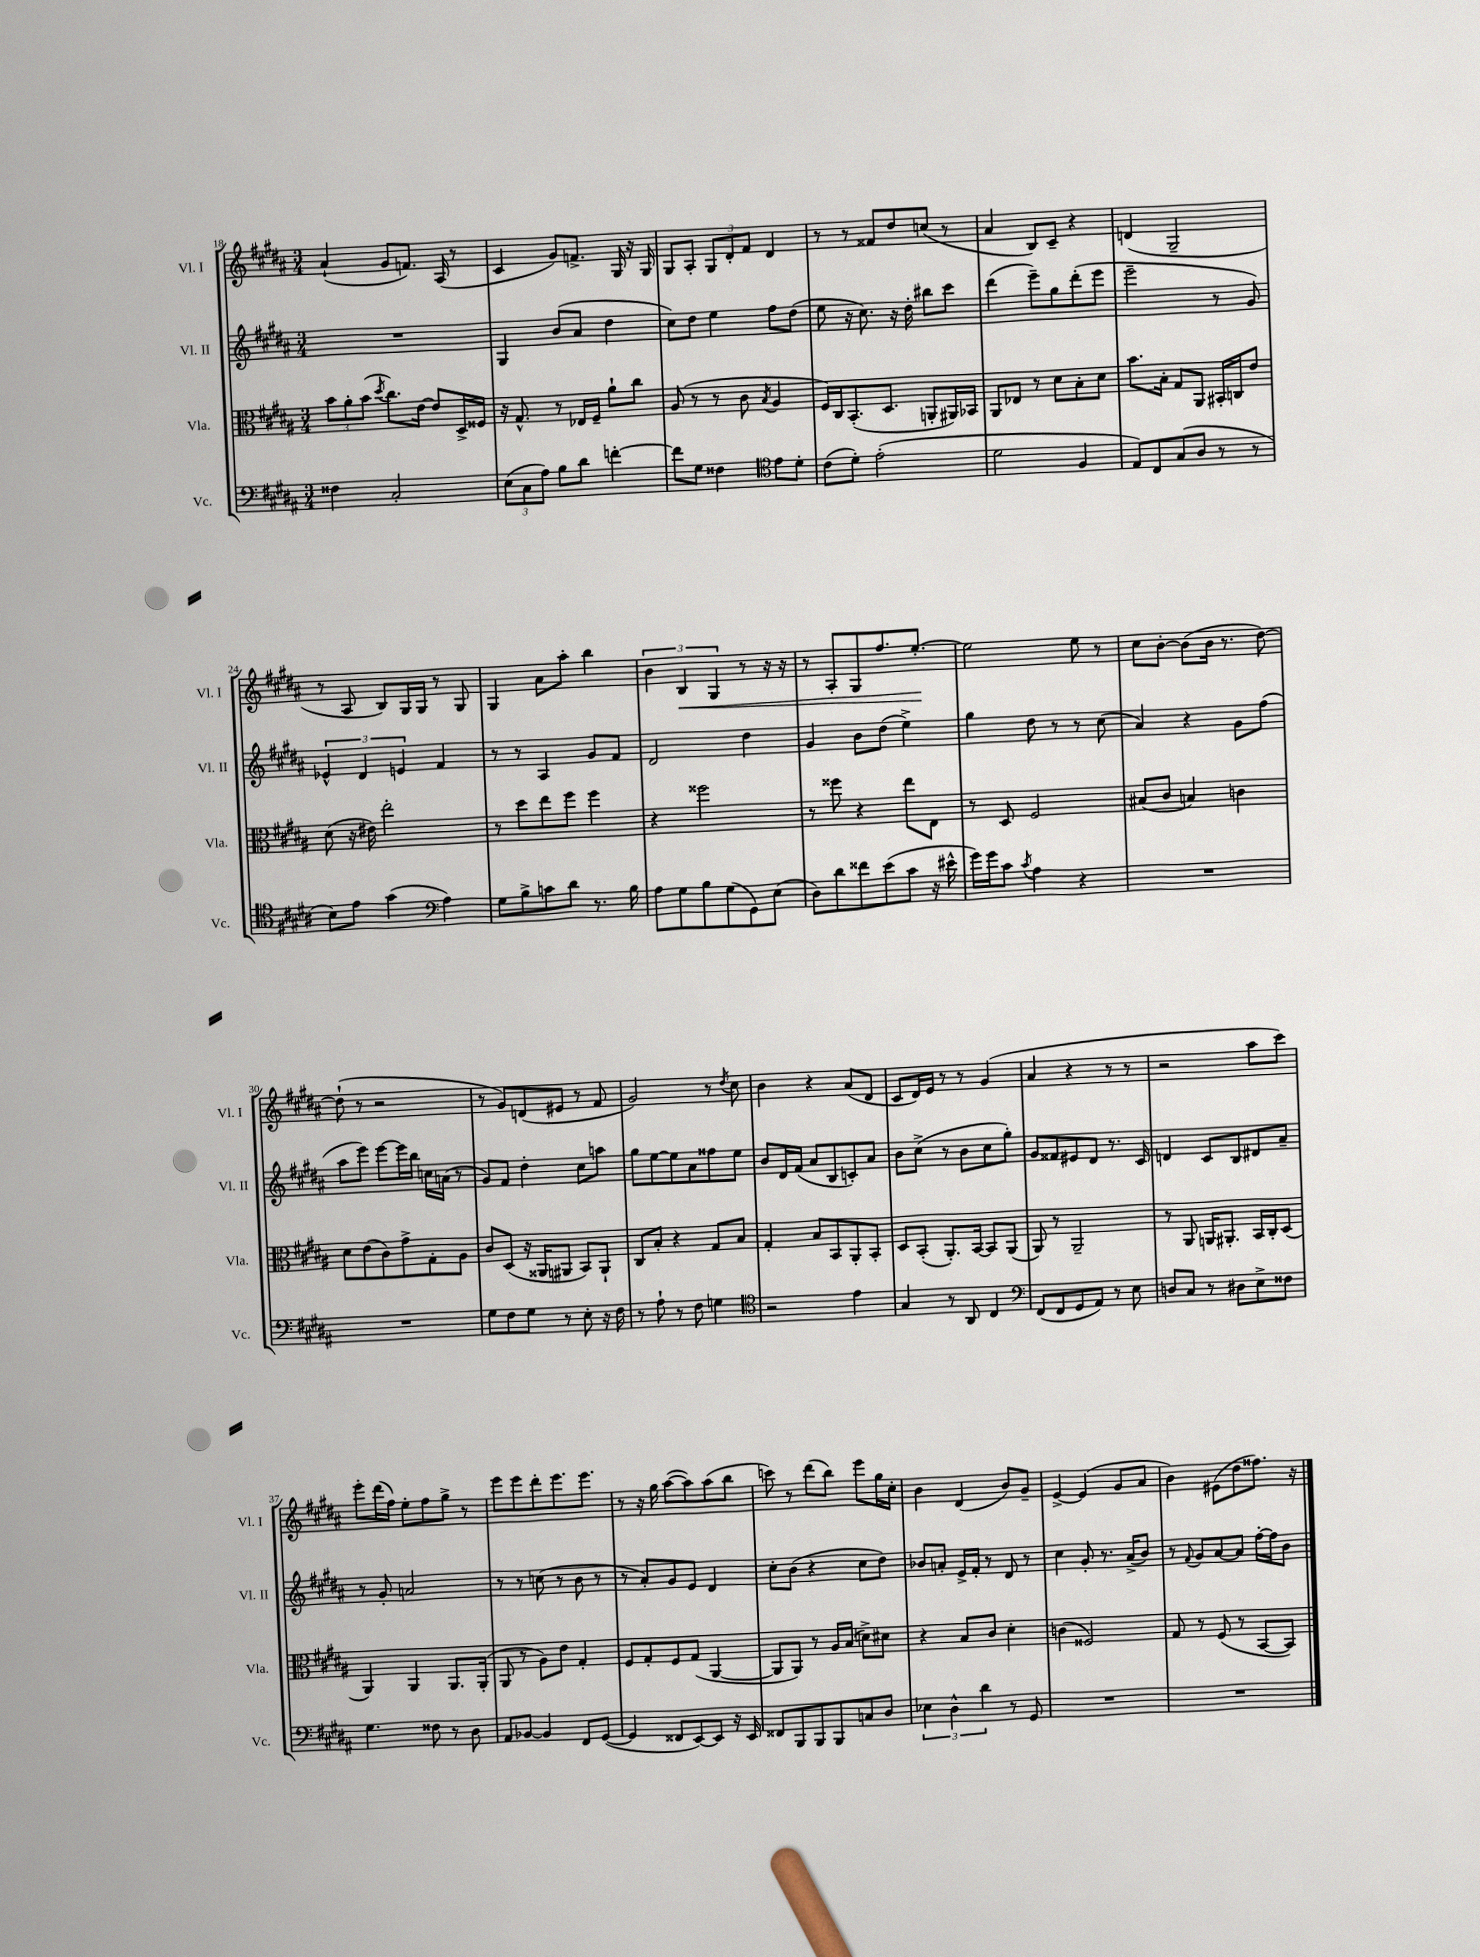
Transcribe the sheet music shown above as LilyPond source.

<<
\new StaffGroup <<
\new Staff = "s0" \with { instrumentName = "Vl. I" shortInstrumentName = "Vl. I" } {
    \clef treble \key b \major \numericTimeSignature \time 3/4
    ais'4-!( gis'8 f'8.) ais16( r8 |
    cis'4 gis'8) f'8.-> gis16 r16 gis16 |
    gis8 ais8-. \tuplet 3/2 { gis8 dis'8-. fis'8 } dis'4 |
    r8 r8 fisis'8 dis''8 c''8( r8 |
    ais'4 b8) cis'8-- r4 |
    d'4( gis2-- |
    r8 ais8 b8) gis16 gis16 r8 gis8 |
    gis4 ais'8 ais''8-. b''4 |
    \tuplet 3/2 { b'4 b4\< gis4 } r8 r16 r16 |
    r8 ais8-. gis8 fis''8. e''8.~-.\! |
    e''2 e''8 r8 |
    cis''8 b'8~-. b'8( b'16 r8. dis''8~) |
    dis''8-!( r8 r2 |
    r8 gis'8) d'8( eis'8 r8 fis'8 |
    gis'2) r8 \acciaccatura { dis''8 } cis''8 |
    b'4 r4 ais'8( dis'8 |
    cis'8 dis'16) e'16 r8 r8 gis'4( |
    ais'4 r4 r8 r8 |
    r2 ais''8 cis'''8) |
    e'''8-. dis'''16( fis''16) e''8-. fis''8 gis''8-> r8 |
    e'''8 e'''8 dis'''8-. e'''8. e'''8. |
    r8 r16 gis''16 ais''8~( ais''8) ais''8( b''8 |
    c'''8) r8 dis'''8( b''8) e'''8 gis''16 cis''16-. |
    b'4 dis'4( b'8) gis'8-- |
    e'4~-> e'4( gis'8 ais'8 |
    b'4) eis'8( dis''8 fisis''8.) r16 \bar "|." |
}
\new Staff = "s1" \with { instrumentName = "Vl. II" shortInstrumentName = "Vl. II" } {
    \clef treble \key b \major \numericTimeSignature \time 3/4
    R2. |
    gis4 b'8( ais'8 dis''4 |
    cis''8) dis''8 e''4 fis''8 dis''8( |
    e''8 r16 cis''8.) r16 dis''16-. bis''8 cis'''8 |
    dis'''4( e'''8--) gis''8 dis'''8-.( e'''8 |
    e'''2-- r8 gis'8) |
    \tuplet 3/2 { ees'4-^ dis'4 e'4 } fis'4 |
    r8 r8 ais4 gis'8 fis'8 |
    dis'2 dis''4 |
    gis'4 b'8 dis''8( e''4->) |
    gis''4 dis''8 r8 r8 cis''8( |
    ais'4) r4 gis'8 fis''8( |
    ais''8 e'''8) e'''8~ e'''16 b''16 c''16 a'16( r8 |
    gis'8) fis'8 dis''4-. cis''8 a''8 |
    gis''8 e''8~ e''8 ais'8 fisis''8 e''8 |
    b'8 dis'16 fis'16( ais'8 b8 c'8-.) ais'8 |
    b'8 cis''8->( r8 b'8 cis''8 gis''8-.) |
    gis'8 fisis'8 eis'8 dis'8 r8. cis'16 |
    d'4 cis'8 b8 dis'8 ais'8-- |
    r8 gis'8-. a'2 |
    r8 r8 c''8( r8 b'8 r8 |
    r8 ais'8-.) gis'8 e'8 dis'4 |
    cis''8-. b'8( r4 cis''8 dis''8) |
    bes'8 a'8-. e'16-> fis'16-. r8 dis'8 r8 |
    cis''4 gis'8-. r8. ais'16->( b'8) |
    r8 \appoggiatura { fis'8 } gis'8 ais'8~ ais'8 fis''16~-. fis''16 b'8 \bar "|." |
}
\new Staff = "s2" \with { instrumentName = "Vla." shortInstrumentName = "Vla." } {
    \clef alto \key b \major \numericTimeSignature \time 3/4
    \tuplet 3/2 { b'8 ais'8-. b'8( } \acciaccatura { dis''8 } cis''8.) e'16~ e'8 dis16-> fisis16 |
    r16 gis8.-^ r8 ees16 fis16-- ais'8-! cis''8 |
    ais8( r8 r8 cis'8 \acciaccatura { b8 } ais4 |
    fis16) cis16 b,8.-.( dis8. a,8-. ais,16) bes,16 |
    ais,8 ees8 r8 dis'8 b8-. dis'8 |
    b'8. b16-. gis8 ais,8 bis,16-. c16 e'8 |
    dis'8( r16 eis'16) e''2-. |
    r8 dis''8 e''8 fis''8 fis''4 |
    r4 fisis''2 |
    r8 fisis''8 r4 e''8 e8 |
    r8 dis8 fis2 |
    bis8( cis'8 b4) c'4 |
    dis'8 e'8( cis'8) gis'8-> gis8-. ais8 |
    cis'8 dis8( r16 aisis,16 ais,8 b,8) ais,8-! |
    cis8 b8-. r4 gis8 b8 |
    gis4-. b8 b,8 ais,8-. b,8-. |
    dis8 b,8-.( ais,8.-.) b,16~ b,8 ais,8( |
    ais,8) r8 ais,2-- |
    r8 ais,8 a,16 ais,8.-. b,16 cis16-. dis8( |
    ais,4) ais,4 ais,8. ais,16-.( |
    ais,8 r8 ais8) e'8 gis4-. |
    fis8 gis8-. fis8 gis8( ais,4~ |
    ais,8 ais,8) r8 ais16 b16( d'8->) dis'8 |
    r4 b8 cis'8 dis'4-. |
    c'4( fisis2) |
    gis8 r8 fis8( r8 b,8~ b,8) \bar "|." |
}
\new Staff = "s3" \with { instrumentName = "Vc." shortInstrumentName = "Vc." } {
    \clef bass \key b \major \numericTimeSignature \time 3/4
    fisis4 cis2-. |
    \tuplet 3/2 { e8( cis8 ais8) } b8 dis'8 f'4~-. |
    f'8 gis8 fisis4 \clef tenor e'8 dis'8-. |
    cis'8( dis'8-.) e'2-.( |
    dis'2 fis4 |
    e8) cis8 gis8( ais8 r8 r8 |
    b8) e'8 gis'4( \clef bass ais4) |
    gis8 b8-> c'8 dis'8 r8. b16 |
    ais8 gis8 b8 gis8( gis,8) e8( |
    dis8) dis'8 fisis'8 e'8( cis'8 r16 eis'16-^ |
    gis'16) gis'16 cis'8 \acciaccatura { cis'8 } ais4 r4 |
    R2. |
    R2. |
    gis8 fis8 gis8 r8 e8-. r16 fis16 |
    r8 ais8-! r8 fis8 g4 |
    \clef tenor r2 e'4 |
    gis4 r8 ais,8 cis4 |
    \clef bass fis,8( fis,8 gis,8 ais,8) r8 e8 |
    d8 cis8 r8 dis8 e8-> fisis8 |
    gis4. fisis8 r8 dis8 |
    ais,8 bes,8~ bes,4 fis,8 gis,8~( |
    gis,4 fisis,8 e,8~) e,8 r16 e,16 |
    fisis,8 b,,8 b,,8 b,,8 c8 dis8 |
    \tuplet 3/2 { ees4 dis4-^ dis'4 } r8 gis,8 |
    R2. |
    R2. \bar "|." |
}
>>
>>
\layout { \context { \Score currentBarNumber = #18 } }
